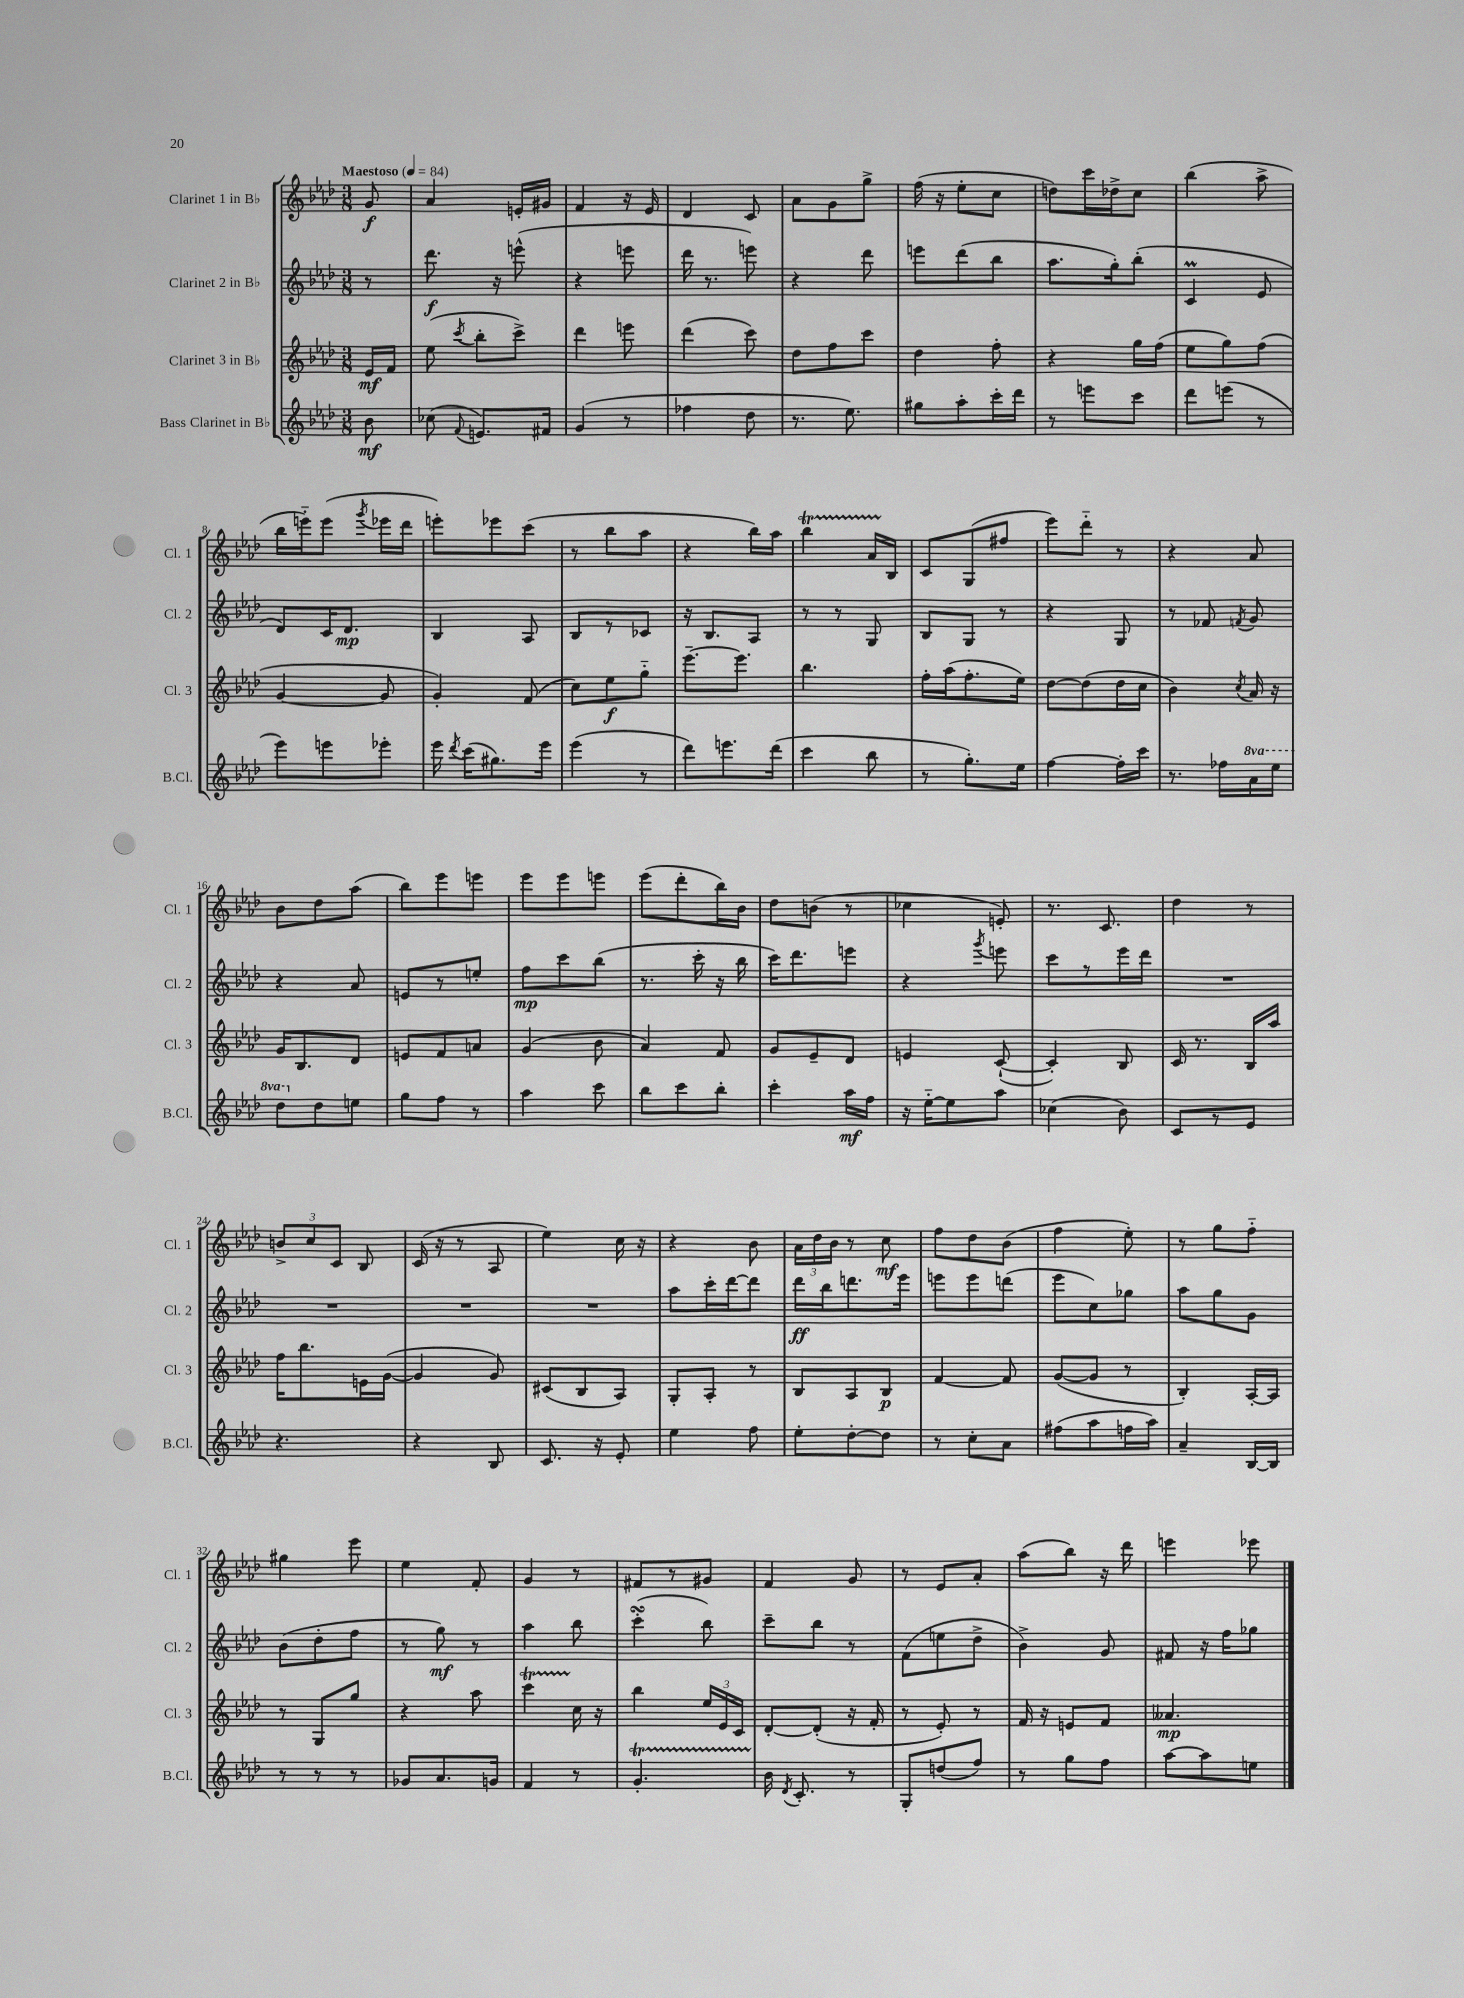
<<
\new StaffGroup <<
\new Staff = "s0" \with { instrumentName = "Clarinet 1 in Bb" shortInstrumentName = "Cl. 1" } {
    \clef treble \key aes \major \numericTimeSignature \time 3/8 \partial 8 \tempo "Maestoso" 4 = 84
    \autoBeamOff g'8\f |
    aes'4 e'16[-. gis'16] |
    f'4 r16 ees'16 |
    des'4 c'8 |
    aes'8[ g'8 g''8]-> |
    f''16( r16 ees''8[-. c''8] |
    d''8[) c'''16 des''16-> c''8] |
    bes''4( aes''8-> |
    bes''16[ e'''16-_) e'''8]( \acciaccatura { g'''8 } ees'''16[ des'''16] |
    e'''8[-.) ees'''8 c'''8]( |
    r8 bes''8[ aes''8] |
    r4 bes''16[) aes''16] |
    bes''4\startTrillSpan aes'16[ bes16]\stopTrillSpan |
    c'8[ g8( fis''8] |
    ees'''8[) des'''8]-_ r8 |
    r4 aes'8 |
    bes'8[ des''8 aes''8]( |
    bes''8[) ees'''8 e'''8] |
    ees'''8[ ees'''8 e'''8] |
    ees'''8[( des'''8-. bes''16) bes'16] |
    des''8[ b'8]( r8 |
    ces''4 e'8-.) |
    r8. c'8. |
    des''4 r8 |
    \tuplet 3/2 { b'8[-> c''8 c'8] } bes8 |
    c'16( r16 r8 aes8 |
    ees''4) c''16 r16 |
    r4 bes'8 |
    \tuplet 3/2 { aes'16[ des''16 bes'16] } r8 c''8\mf |
    f''8[ des''8 bes'8]( |
    f''4 ees''8-.) |
    r8 g''8[ f''8]-_ |
    gis''4 ees'''8 |
    ees''4 f'8-. |
    g'4 r8 |
    fis'8[ r8 gis'8] |
    f'4 g'8 |
    r8 ees'8[ aes'8]-. |
    aes''8[( bes''8]) r16 des'''16 |
    e'''4 ees'''8 \bar "|." |
}
\new Staff = "s1" \with { instrumentName = "Clarinet 2 in Bb" shortInstrumentName = "Cl. 2" } {
    \clef treble \key aes \major \numericTimeSignature \time 3/8 \partial 8
    \autoBeamOff r8 |
    des'''8.\f r16 e'''8-^( |
    r4 e'''8 |
    des'''16 r8. e'''8) |
    r4 des'''8 |
    e'''8[ des'''8( bes''8] |
    aes''8.[ g''16-.) bes''8]-.( |
    c'4\prall ees'8 |
    des'8[) c'16 des'8.]\mp |
    bes4 aes8 |
    bes8[ r8 ces'8] |
    r16 bes8.[ aes8] |
    r8 r8 g8 |
    bes8[ g8] r8 |
    r4 g8 |
    r8 fes'8 \acciaccatura { f'8 } g'8 |
    r4 aes'8 |
    e'8[ r8 e''8]-. |
    f''8[\mp c'''8 bes''8]( |
    r8. c'''16-. r16 bes''16 |
    c'''16[) des'''8. e'''8] |
    r4 \acciaccatura { g'''8 } e'''8 |
    c'''8[ r8 ees'''16 des'''16] |
    R4. |
    R4. |
    R4. |
    R4. |
    aes''8[ c'''16-. des'''16~ des'''8] |
    des'''16[\ff bes''16 d'''8. ees'''16] |
    e'''8[ e'''8 d'''8]( |
    ees'''8[ c''8) ges''8] |
    aes''8[ g''8 g'8] |
    bes'8[( des''8-. f''8] |
    r8 g''8\mf) r8 |
    aes''4 bes''8 |
    c'''4-.\turn( bes''8) |
    c'''8[-- bes''8] r8 |
    f'8[( e''8 des''8]-> |
    bes'4->) g'8 |
    fis'8 r16 f''16[ ges''8] \bar "|." |
}
\new Staff = "s2" \with { instrumentName = "Clarinet 3 in Bb" shortInstrumentName = "Cl. 3" } {
    \clef treble \key aes \major \numericTimeSignature \time 3/8 \partial 8
    \autoBeamOff ees'16[\mf f'16] |
    ees''8( \acciaccatura { c'''8 } bes''8[-. c'''8]->) |
    des'''4 e'''8 |
    des'''4( c'''8) |
    des''8[ f''8 c'''8] |
    des''4 f''8-. |
    r4 g''16[ f''16]( |
    ees''8[ g''8) f''8]( |
    g'4~ g'8 |
    g'4-.) f'8( |
    c''8[) ees''8\f g''8]-_ |
    ees'''8.[~-- ees'''8.] |
    bes''4. |
    f''16[-. aes''16( f''8.-. ees''16]) |
    des''8[~ des''8( des''16 c''16] |
    bes'4) \acciaccatura { c''8 } aes'16 r16 |
    g'16[ bes8. des'8] |
    e'8[ f'8 a'8] |
    g'4( bes'8 |
    aes'4) f'8 |
    g'8[ ees'8-- des'8] |
    e'4 c'8~-!( |
    c'4-.) bes8 |
    c'16 r8. bes16[ aes''16] |
    f''16[ bes''8. e'16 g'16]~( |
    g'4 g'8) |
    cis'8[( bes8 aes8]) |
    g8[-. aes8]-. r8 |
    bes8[ aes8 bes8]\p |
    f'4~ f'8 |
    g'8[~( g'8] r8 |
    bes4-.) aes16[~-. aes16] |
    r8 g8[ g''8] |
    r4 aes''8 |
    c'''4\startTrillSpan c''16\stopTrillSpan r16 |
    bes''4 \tuplet 3/2 { ees''16[ ees'16 c'16] } |
    des'8[~-. des'8]-.( r16 f'16-. |
    r8 ees'8-.) r8 |
    f'16 r16 e'8[ f'8] |
    aeses'4.\mp \bar "|." |
}
\new Staff = "s3" \with { instrumentName = "Bass Clarinet in Bb" shortInstrumentName = "B.Cl." } {
    \clef treble \key aes \major \numericTimeSignature \time 3/8 \set Staff.ottavationMarkups = #ottavation-simple-ordinals \partial 8
    \autoBeamOff bes'8\mf |
    ces''8( \appoggiatura { f'8 } e'8.[) fis'16] |
    g'4( r8 |
    fes''4 des''8 |
    r8. ees''8.) |
    gis''8[ aes''8-. c'''16-. des'''16] |
    r8 e'''8[ c'''8] |
    des'''8[ e'''8]( r8 |
    ees'''8[) e'''8 ees'''8]-. |
    ees'''16 \acciaccatura { des'''8 } c'''16[( gis''8.) ees'''16] |
    ees'''4( r8 |
    des'''8[) e'''8. des'''16]( |
    c'''4 bes''8 |
    r8 g''8.[-.) ees''16] |
    f''4~ f''16[-. c'''16] |
    r8. fes''16[ \ottava #1 aes''16 ees'''16] |
    des'''8[ \ottava #0 des''8 e''8] |
    g''8[ f''8] r8 |
    aes''4 c'''8 |
    bes''8[ c'''8 bes''8]-. |
    c'''4-. aes''16[\mf f''16] |
    r16 ees''16[~-_ ees''8 aes''8] |
    ces''4( bes'8) |
    c'8[ r8 ees'8] |
    r4. |
    r4 bes8 |
    c'8. r16 ees'8-. |
    ees''4 f''8 |
    ees''8[-. des''8~-. des''8] |
    r8 c''8[-. aes'8] |
    fis''8[( aes''8 f''16 aes''16]) |
    aes'4-- bes16[~ bes16] |
    r8 r8 r8 |
    ges'8[ aes'8. g'16] |
    f'4 r8 |
    g'4.-.\startTrillSpan |
    bes'16\stopTrillSpan \acciaccatura { des'8 } c'8.-. r8 |
    g8[-. d''8( f''8]) |
    r8 g''8[ f''8] |
    aes''8[~ aes''8 e''8] \bar "|." |
}
>>
>>
